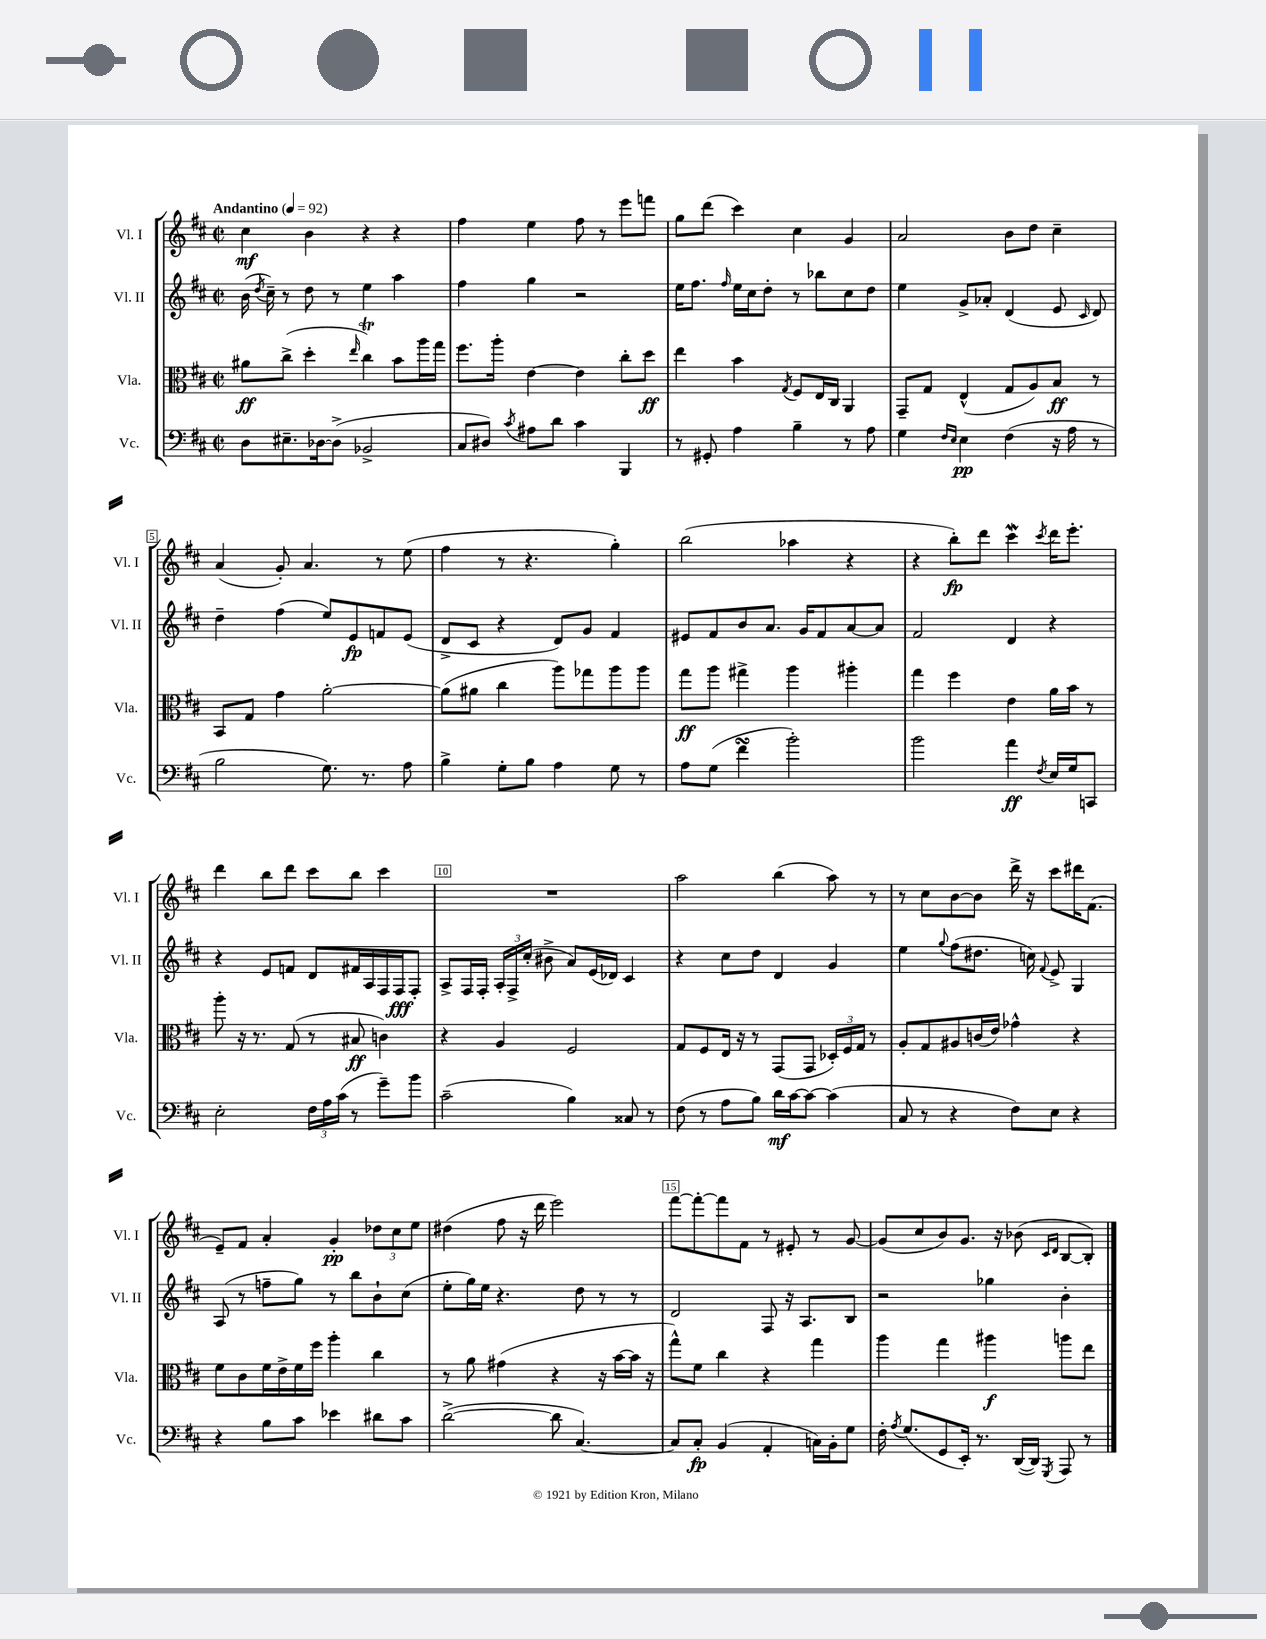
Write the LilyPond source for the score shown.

<<
\new StaffGroup <<
\new Staff = "s0" \with { instrumentName = "Vl. I" shortInstrumentName = "Vl. I" } {
    \clef treble \key d \major \defaultTimeSignature \time 2/2 \tempo "Andantino" 4 = 92
    \autoBeamOff cis''4\mf b'4 r4 r4 |
    fis''4 e''4 fis''8 r8 e'''8[ f'''8] |
    g''8[ d'''8]( cis'''4) cis''4 g'4 |
    a'2 b'8[ d''8] cis''4-- |
    a'4( g'8-.) a'4. r8 e''8( |
    fis''4 r8 r4. g''4-.) |
    b''2( aes''4 r4 |
    r4 b''8[-.\fp) d'''8] cis'''4\mordent \acciaccatura { cis'''8 } d'''16[ e'''8.]-. |
    d'''4 b''8[ d'''8] cis'''8[ b''8] cis'''4 |
    R1 |
    a''2 b''4( a''8) r8 |
    r8 cis''8[ b'8~ b'8] d'''16-> r16 cis'''8[ dis'''16 fis'8.]( |
    e'8[--) fis'8] a'4-. g'4-.\pp \tuplet 3/2 { des''8[ cis''8 e''8] } |
    dis''4( fis''8 r16 d'''16 e'''2) |
    fis'''8[~ fis'''8~-. fis'''8 fis'8] r8 eis'8-. r8 g'8~ |
    g'8[( cis''8 b'8) g'8.] r16 bes'8( \grace { cis'16[ d'16] } b8[~ b8]-.) \bar "|." |
}
\new Staff = "s1" \with { instrumentName = "Vl. II" shortInstrumentName = "Vl. II" } {
    \clef treble \key d \major \defaultTimeSignature \time 2/2
    \autoBeamOff b'16( \acciaccatura { d''8 } cis''16--) r8 d''8 r8 e''4 a''4 |
    fis''4 g''4 r2 |
    e''16[ fis''8.] \grace { fis''16 } e''16[ cis''16 d''8]-. r8 bes''8[ cis''8 d''8] |
    e''4 g'8[-> aes'8]-. d'4( e'8 \grace { cis'16 } d'8) |
    d''4-- fis''4( e''8[) e'8\fp f'8 e'8]( |
    d'8[-> cis'8] r4 d'8[) g'8] fis'4 |
    eis'8[ fis'8 b'8 a'8.] g'16[ fis'8 a'8~ a'8] |
    fis'2 d'4 r4 |
    r4 e'8[ f'8] d'8[ fis'16 a16 fis16 fis16\fff fis8]-. |
    a8[-> fis16 fis16]-. \tuplet 3/2 { a16[-. fis16-> cis''16]-.( } bis'8-> a'8[) e'16( des'16]) cis'4 |
    r4 cis''8[ d''8] d'4 g'4 |
    e''4 \appoggiatura { g''8 } fis''8[( dis''8.] c''16) \appoggiatura { fis'8 } e'8-> g4 |
    a8( r8 f''8[-- g''8]) r8 b''8[ b'8-! cis''8]( |
    e''8[-. g''16) e''16] r4. d''8 r8 r8 |
    d'2 fis8 r16 a8.[ b8] |
    r2 ges''4 b'4-. \bar "|." |
}
\new Staff = "s2" \with { instrumentName = "Vla." shortInstrumentName = "Vla." } {
    \clef alto \key d \major \defaultTimeSignature \time 2/2
    \autoBeamOff ais'8[\ff cis''8]->( d''4-. \grace { e''16 } cis''4\trill) b'8[ a''16 g''16] |
    fis''8.[ a''16]-. e'4~ e'4 cis''8[-. d''8]\ff |
    e''4 b'4 \acciaccatura { g8 } fis8[ e16 cis16] a,4 |
    g,8[-- g8] e4-^( g8[ a8) b8]\ff r8 |
    b,8[ g8] g'4 a'2~-. |
    a'8[( ais'8] cis''4 a''8[) ges''8 a''8 a''8] |
    g''8[\ff a''8] gis''4-> a''4 ais''4-. |
    g''4 fis''4 e'4 a'16[ b'16] r8 |
    a''8-. r16 r8. g8( r8 bis8\ff c'4) |
    r4 a4 fis2 |
    g8[ fis8 e16] r16 r8 g,8[( g,8] \tuplet 3/2 { des16[-.) fis16 g16] } r8 |
    a8[-. g8 ais8 c'16( e'16]) ges'4-^ r4 |
    fis'8[ cis'8 fis'16 e'16-> fis'16 fis''16] a''4-. cis''4 |
    r8 a'8 gis'4( r4 r16 b'16[~ b'16] r16 |
    g''8[-^) fis'8] cis''4 r4 g''4 |
    a''4 g''4 ais''4\f a''8[ e''8] \bar "|." |
}
\new Staff = "s3" \with { instrumentName = "Vc." shortInstrumentName = "Vc." } {
    \clef bass \key d \major \defaultTimeSignature \time 2/2
    \autoBeamOff d8[ eis8.-- des16~ des8]->( bes,2-> |
    cis8[ dis8]) \acciaccatura { cis'8 } ais8[ d'8] cis'4 b,,4 |
    r8 gis,8-. a4 b4-- r8 a8 |
    g4 \grace { fis16[ e16] } e4\pp fis4( r16 a16 r8 |
    b2 g8.) r8. a8 |
    b4-> g8[-. b8] a4 g8 r8 |
    a8[ g8]( fis'4\turn b'2-.) |
    b'2 a'4\ff \acciaccatura { fis8 } e16[ g16 c,8] |
    e2-. \tuplet 3/2 { fis16[ a16 cis'16]( } r8 g'8[--) b'8] |
    cis'2--( b4) cisis8 r8 |
    fis8( r8 a8[ b8]) d'16[\mf cis'16~ cis'8]~ cis'4( |
    cis8 r8 r4 fis8[) e8] r4 |
    r4 b8[ cis'8] ees'4 dis'8[ cis'8] |
    d'2~->( d'8 cis4.~) |
    cis8[ cis8]-.\fp b,4( a,4-. c16[) b,16-. g8] |
    fis16-. \acciaccatura { a8 } g8.[( g,8 e,16]-.) r8. d,16[~( d,16]) \acciaccatura { g,,8 } a,,8 r8 \bar "|." |
}
>>
>>
\layout { \context { \Score \override BarNumber.break-visibility = ##(#f #t #t) barNumberVisibility = #(every-nth-bar-number-visible 5) \override BarNumber.stencil = #(make-stencil-boxer 0.1 0.3 ly:text-interface::print) } }
